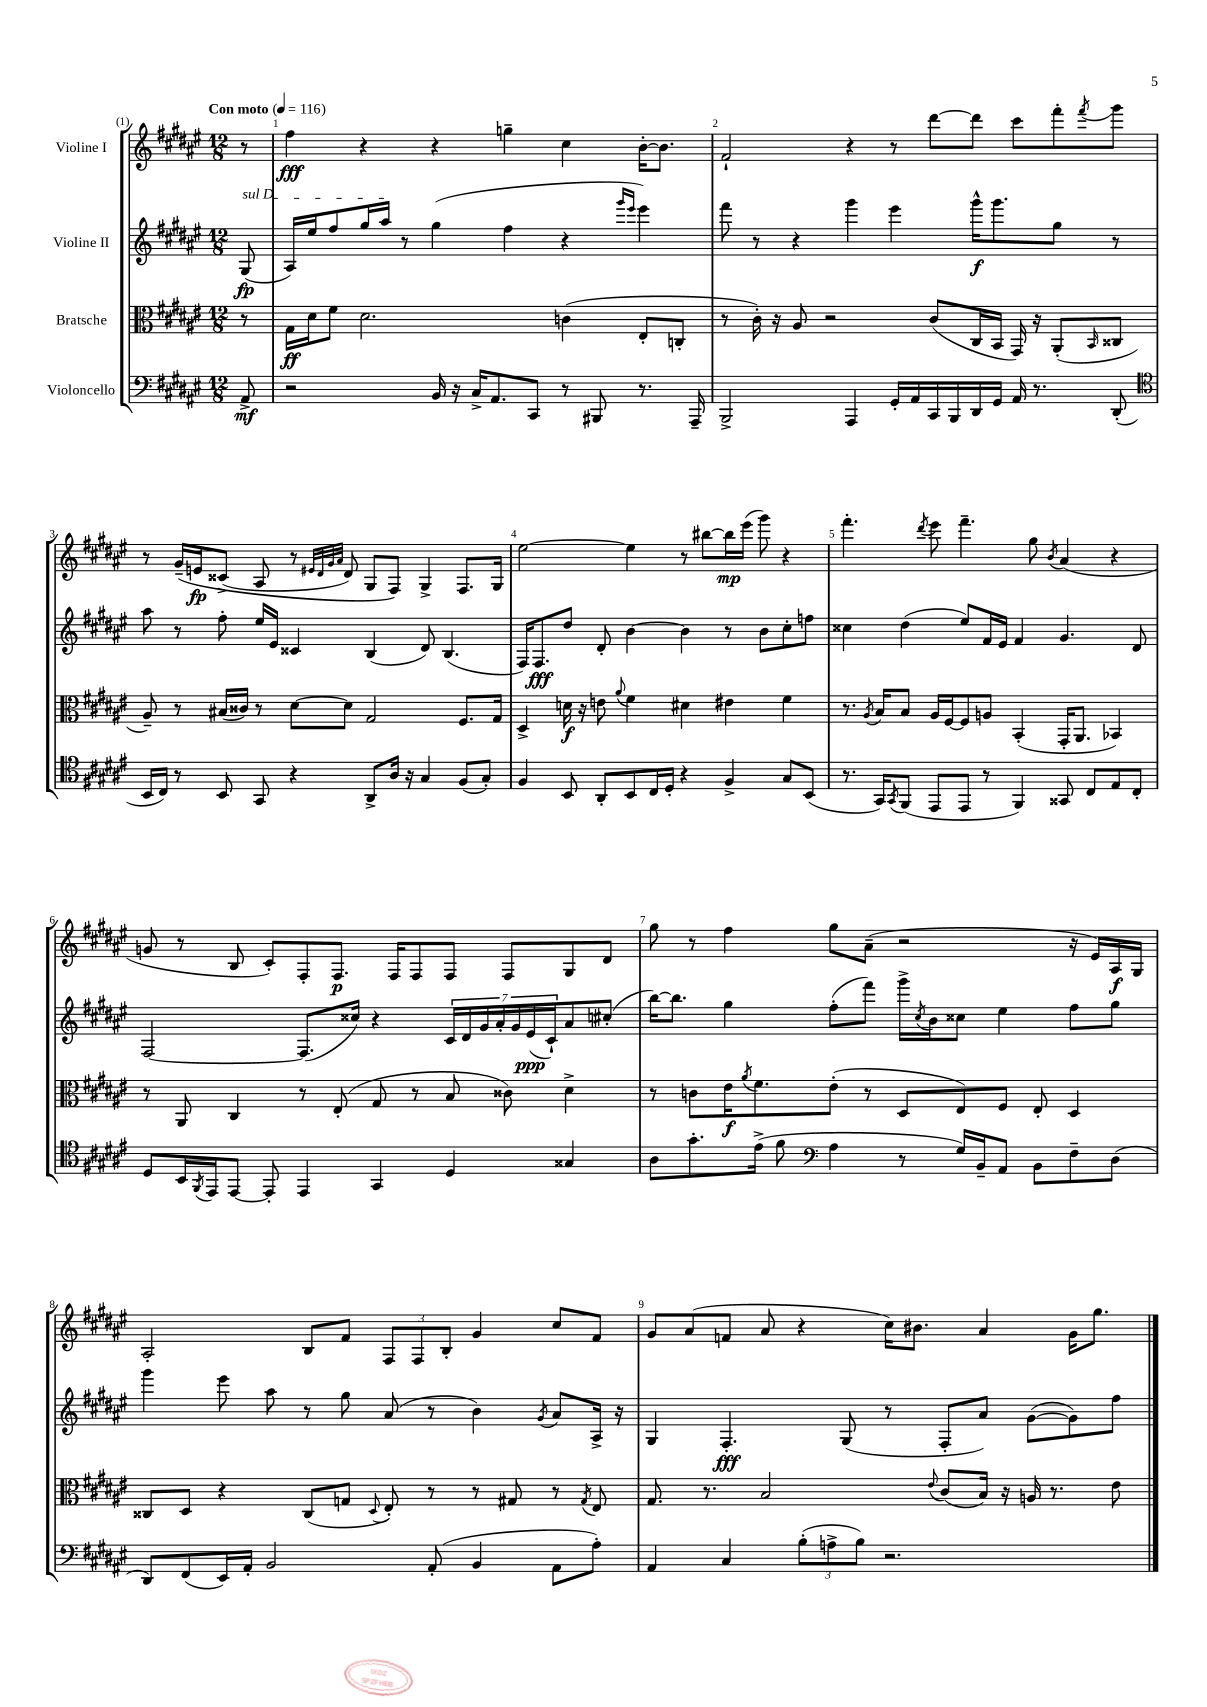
<<
\new StaffGroup <<
\new Staff = "s0" \with { instrumentName = "Violine I" } {
    \clef treble \key fis \major \numericTimeSignature \time 12/8 \partial 8 \tempo "Con moto" 4 = 116
    r8 |
    fis''4\fff r4 r4 g''4-- cis''4 b'16~-. b'8. |
    fis'2-! r4 r8 dis'''8~ dis'''8 cis'''8 fis'''8-. \acciaccatura { fis'''8 } gis'''8 |
    r8 gis'16--\( e'16\fp cisis'8->( ais8 r8 \grace { eis'32 dis'32 gis'32 ais'32 } dis'8) gis8 fis8\) gis4-> fis8. gis16 |
    eis''2~ eis''4 r8 bis''8~ bis''16\mp eis'''16( gis'''8) r4 |
    fis'''4.-. \acciaccatura { dis'''8 } eis'''8 fis'''4.-- gis''8 \acciaccatura { b'8 } ais'4( r4 |
    g'8 r8 b8 cis'8-.) fis8-. fis8.\p fis16 fis8 fis8 fis8 gis8 dis'8 |
    gis''8 r8 fis''4 gis''8 ais'8--( r2 r16 eis'16) ais16\f gis16 |
    ais2-. b8 fis'8 \tuplet 3/2 { fis8 fis8 b8-. } gis'4 cis''8 fis'8 |
    gis'8 ais'8( f'8 ais'8 r4 cis''16) bis'8. ais'4 gis'16 gis''8. \bar "|." |
}
\new Staff = "s1" \with { instrumentName = "Violine II" } {
    \clef treble \key fis \major \numericTimeSignature \time 12/8 \partial 8
    \once \override TextSpanner.bound-details.left.text = \markup { \italic "sul D" } gis8\fp\startTextSpan( |
    ais16) eis''16 fis''8 gis''16 ais''16\stopTextSpan r8 gis''4( fis''4 r4 \grace { gis'''16 eis'''16 } eis'''4) |
    fis'''8 r8 r4 gis'''4 eis'''4 gis'''16-^\f gis'''8. gis''8 r8 |
    ais''8 r8 fis''8-. eis''16 eis'16 cisis'4 b4( dis'8) b4.( |
    fis16) fis8.\fff dis''8 dis'8-. b'4~ b'4 r8 b'8 cis''8-. f''8 |
    cisis''4 dis''4( eis''8) fis'16 eis'16 fis'4 gis'4. dis'8 |
    fis2~ fis8.( cisis''16) r4 \tuplet 7/4 { cis'16 dis'16 gis'16 ais'16-. gis'16 eis'16\ppp( cis'16-!) } ais'8 cis''8-.( |
    b''16~) b''8. gis''4 fis''8-.( fis'''8) gis'''16-> \acciaccatura { cis''8 } b'16 cisis''8 eis''4 fis''8 gis''8 |
    gis'''4 eis'''8 ais''8 r8 gis''8 ais'8( r8 b'4) \acciaccatura { gis'8 } ais'8 ais16-> r16 |
    gis4 fis4.-.\fff gis8( r8 fis8-. ais'8) gis'8~( gis'8) fis''8 \bar "|." |
}
\new Staff = "s2" \with { instrumentName = "Bratsche" } {
    \clef alto \key fis \major \numericTimeSignature \time 12/8 \partial 8
    r8 |
    gis16\ff dis'16 fis'8 dis'2. c'4( eis8-. c8-. |
    r8 cis'16-.) r16 ais8 r2 cis'8( cis16 b,16 gis,16) r16 ais,8-.( \grace { b,16 } cisis8 |
    ais8--) r8 bis16( cisis'16) r8 dis'8~ dis'8 gis2 fis8. gis16 |
    dis4-> d'16\f r16 e'8 \appoggiatura { ais'8 } fis'4 dis'4 eis'4 fis'4 |
    r8. \acciaccatura { ais8 } b16 b8 ais16 fis16~ fis8 a8 b,4-.( gis,16-. ais,8. bes,4) |
    r8 ais,8 cis4 r8 eis8-.( gis8 r8 b8 cisis'8) dis'4-> |
    r8 c'8 eis'16\f \acciaccatura { ais'8 } fis'8. eis'8-.( r8 dis8 eis8) fis8 eis8-. dis4 |
    cisis8 dis8 r4 cisis8( g8 \appoggiatura { dis8 } eis8-.) r8 r8 gis8 r8 \acciaccatura { gis8 } eis8 |
    gis8. r8. b2 \appoggiatura { eis'8 } cis'8( b16) r16 a16 r8. eis'8 \bar "|." |
}
\new Staff = "s3" \with { instrumentName = "Violoncello" } {
    \clef bass \key fis \major \numericTimeSignature \time 12/8 \partial 8
    ais,8->\mf |
    r2 b,16 r16 cis16-> ais,8. cis,8 r8 bis,,8 r8. ais,,16-- |
    b,,2-> ais,,4 gis,16-. ais,16 cis,16 b,,16 dis,16 gis,16 ais,16 r8. dis,8-.( |
    \clef tenor b,16 cis16) r8 b,8 gis,8 r4 ais,8-> ais16 r16 gis4 fis8( gis8-.) |
    fis4 b,8 ais,8-. b,8 cis16 dis16-. r4 fis4-> gis8 b,8( |
    r8. gis,16) \acciaccatura { gis,8 } fis,8( eis,8 eis,8 r8 fis,4) gisis,8 cis8 eis8 cis8-. |
    dis8 b,16 \acciaccatura { fis,8 } eis,16 eis,8~ eis,8-. eis,4 gis,4 dis4 gisis4 |
    ais8 gis'8.-. eis'16->( fis'8 \clef bass ais4 r8 gis16) b,16-- ais,8 b,8 fis8-- dis8( |
    dis,8) fis,8( eis,16) ais,16-. b,2 ais,8-.( b,4 ais,8 ais8-.) |
    ais,4 cis4 \tuplet 3/2 { b8-.( a8-> b8) } r2. \bar "|." |
}
>>
>>
\layout { \context { \Score \override BarNumber.break-visibility = ##(#f #t #t) barNumberVisibility = #all-bar-numbers-visible } }
